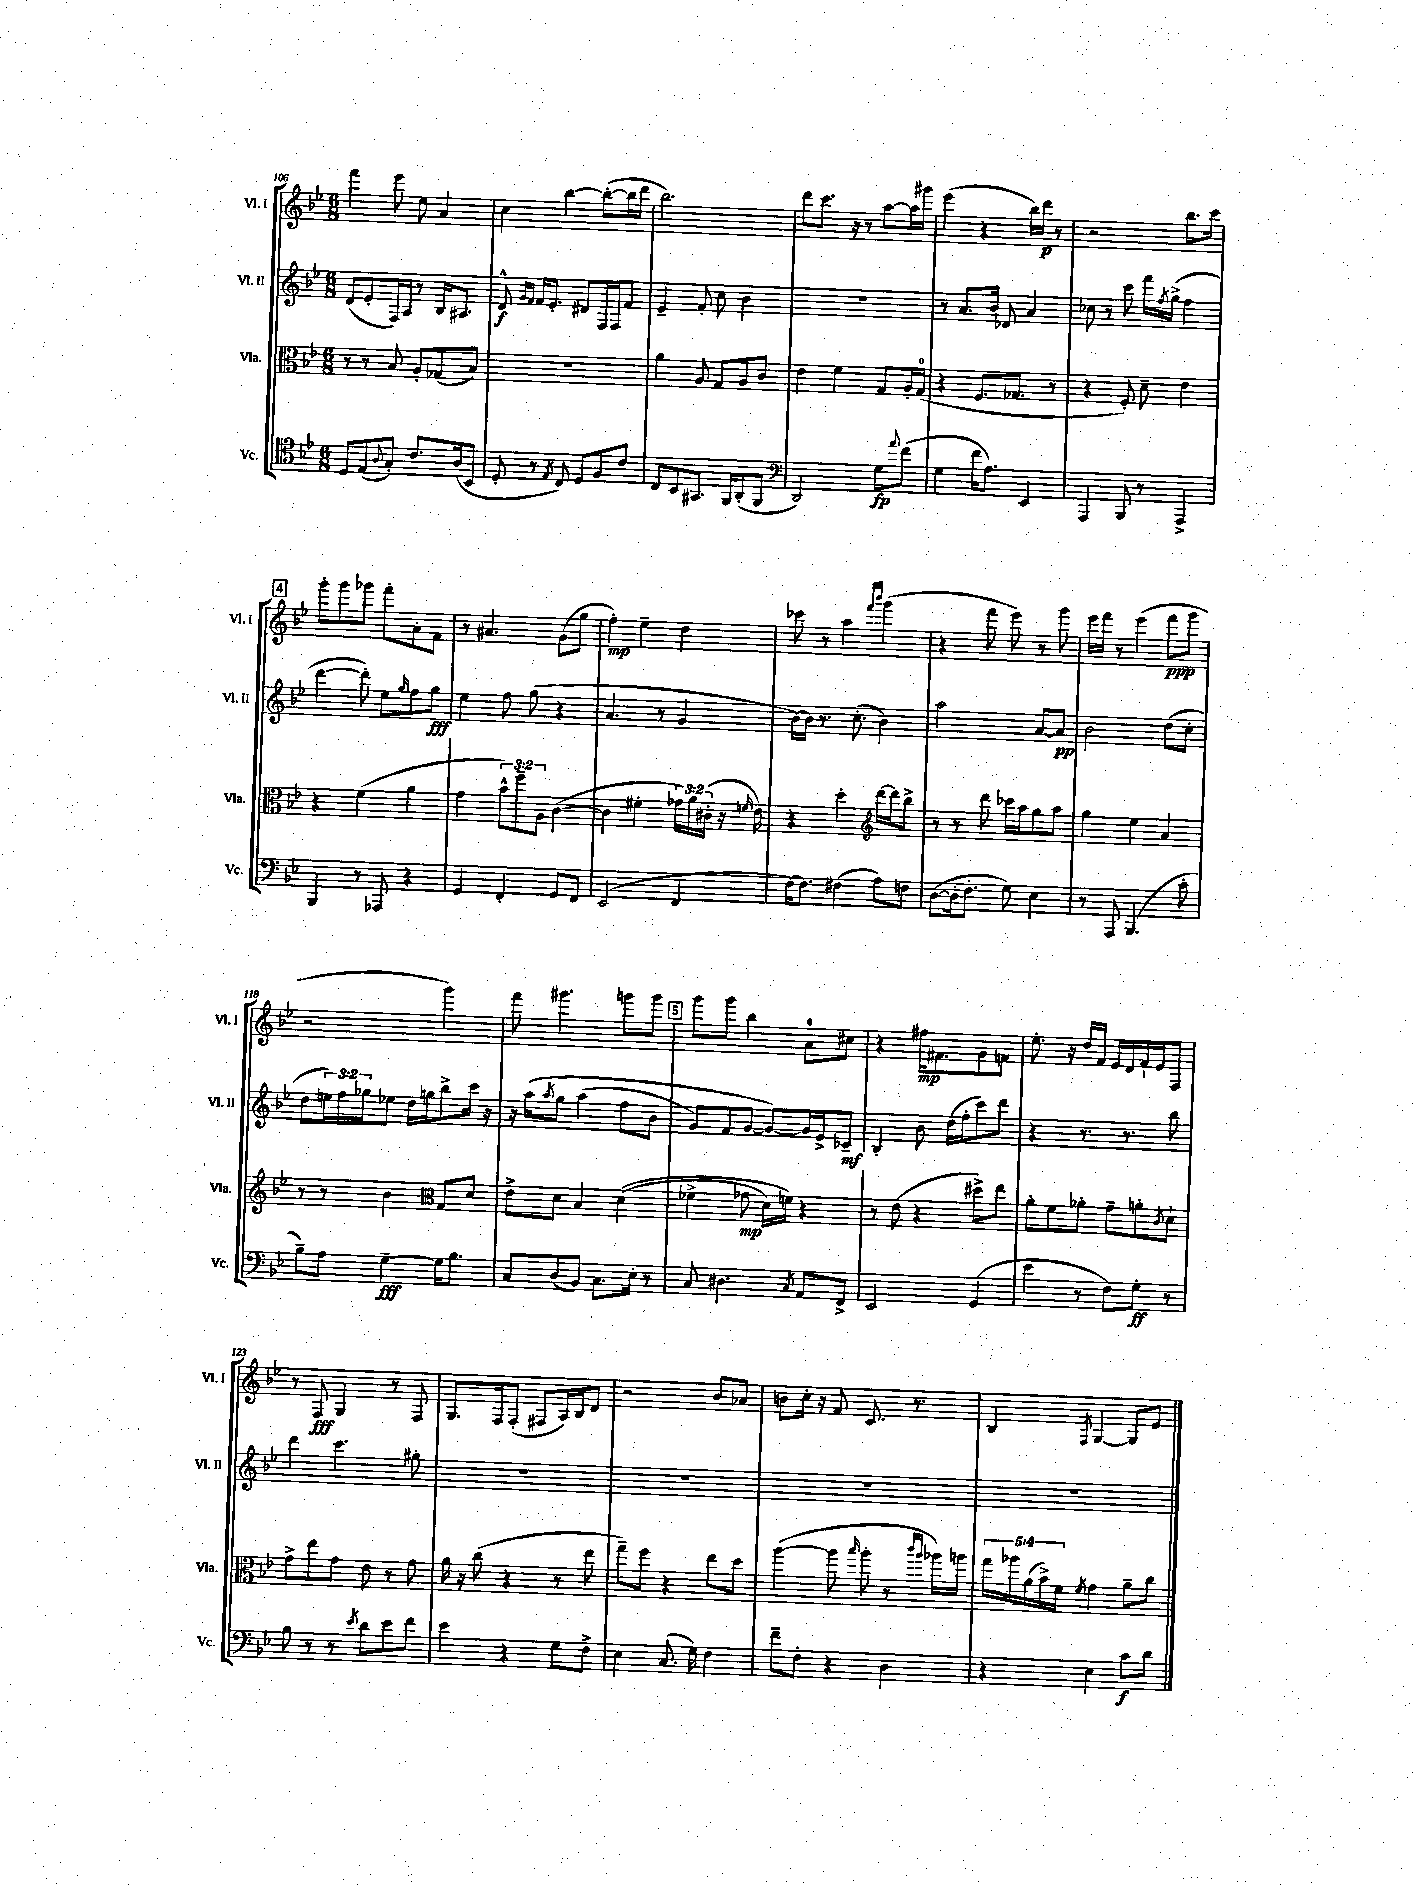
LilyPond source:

<<
\new StaffGroup <<
\new Staff = "s0" \with { instrumentName = "Vl. I" shortInstrumentName = "Vl. I" } {
    \clef treble \key bes \major \numericTimeSignature \time 6/8
    f'''4 ees'''8 ees''8 a'4 |
    c''4 bes''4~ bes''8~-.( bes''16 d'''16 |
    bes''2.) |
    d'''8 c'''8. r16 r8 a''8~ a''16 gis'''16 |
    ees'''4( r4 bes''16) d'''16\p r8 |
    r2 bes''8. c'''16 |
    \mark \markup { \box "4" } g'''8-. g'''8 ges'''8 f'''8-. a'8-. f'8 |
    r8 ais'4. g'8( g''8 |
    f''4-.\mp) ees''4-- d''4 |
    ces'''8 r8 a''4 \grace { f'''16 bes'''16 } g'''4( |
    r4 f'''8 ees'''8) r8 g'''8 |
    ees'''16 f'''16 r8 ees'''4( f'''8\ppp g'''8 |
    r2 g'''4) |
    f'''8 gis'''4. g'''8 g'''8 |
    \mark \markup { \box "5" } g'''8 g'''8 bes''4 a'8-0 cis''8 |
    r4 fis''16\mp fis'8. g'8 f'8 |
    ees''8.-. r16 d''16 f'16 ees'16 d'16 f'16-! ees'16 f8 |
    r8 f8\fff g4 r8 f8 |
    g8. f16 f8-.( fis8 a16) bes16 d'8 |
    r2 bes'8 aes'8 |
    b'8 c''16-. r16 f'8 c'8. r8. |
    bes4 \acciaccatura { f8 } g4~ g8 ees'8 \bar "|." |
}
\new Staff = "s1" \with { instrumentName = "Vl. II" shortInstrumentName = "Vl. II" } {
    \clef treble \key bes \major \numericTimeSignature \time 6/8 \override Staff.TupletNumber.text = #tuplet-number::calc-fraction-text
    d'8( ees'8-. f16) a16 r8 bes16 ais8. |
    d'8-^\f \grace { g'16 f'16 } f'16 ees'8.-. dis'8 f16 f16 f'8 |
    ees'4-- f'8-. c''8 bes'4 |
    R2. |
    r8 a'8. bes'16 des'8 a'4 |
    ces''8 r8 c'''8 f'''16 \acciaccatura { f''8 } g''16->( f''4 |
    \mark \markup { \box "4" } d'''4~ d'''8-.) ees''8 \grace { g''16 } f''8 g''8\fff |
    ees''4 f''8 g''8( r4 |
    a'4. r8 g'4 |
    bes'16~) bes'16 r8. c''8.-.( bes'4) |
    a''2 a'8~ a'8\pp |
    bes'2 d''8( c''8-. |
    d''8 \tuplet 3/2 { e''16) f''16 ges''16 } ees''8 d''16 g''16 bes''8-> c'''16 r16 |
    r16 a''16\( \acciaccatura { a''8 } g''8 a''4( f''8 bes'8 |
    \mark \markup { \box "5" } g'8) f'8 g'8~ g'8~\) g'16 ees'16-> ces'8--\mf |
    bes4-. bes'8 d''16( f''16-. c'''8) d'''8 |
    r4 r8. r8. bes''8 |
    d'''4 c'''4. gis''8-. |
    R2. |
    R2. |
    R2. |
    R2. \bar "|." |
}
\new Staff = "s2" \with { instrumentName = "Vla." shortInstrumentName = "Vla." } {
    \clef alto \key bes \major \numericTimeSignature \time 6/8 \override Staff.TupletNumber.text = #tuplet-number::calc-fraction-text
    r8 r8 bes8 a8-. ges8( bes8) |
    R2. |
    a'4 a8 g8 a8 c'8 |
    ees'4 f'4 g8 a16-. g16-0( |
    r4 f8. ges8. r8 |
    r4 f8-.) d'8-- ees'4 |
    \mark \markup { \box "4" } r4 f'4( a'4 |
    g'4 \tuplet 3/2 { bes'8-^) f''8-- a8 } c'4~( |
    c'4 fis'4-. \tuplet 3/2 { ges'16) a'16 cis'16-.( } r16 \grace { f'16 } ees'16) |
    r4 d''4-. \clef treble d'''16~ d'''16 bes''8-> |
    r8 r8 d'''8 ces'''16 a''16 g''8 a''8 |
    g''4 ees''4 a'4 |
    r8 r8 bes'4 \clef alto g8 d'8 |
    ees'8-> d'8 bes4 d'4(\( |
    \mark \markup { \box "5" } fes'4-> ges'8\mp d'16) f'16\) r4 |
    r8 ees'8( r4 dis''8->) ees''8 |
    a'8-. f'8 aes'8-. g'8-- a'8-. \acciaccatura { c'8 } d'8-! |
    g'8-> ees''8 g'8 ees'8 r8 g'8 |
    a'16 r16 c''8( r4 r8 ees''8 |
    g''8--) f''8 r4 ees''8 d''8 |
    a''4~( a''8 \grace { bes''16 } a''8-. r8 \grace { c'''16 a''16 } aes''16) a''16 |
    \tuplet 5/4 { g''16 aes''16 a'16( bes'16->) f'16 } \acciaccatura { f'8 } g'4 a'8-- c''8 \bar "|." |
}
\new Staff = "s3" \with { instrumentName = "Vc." shortInstrumentName = "Vc." } {
    \clef tenor \key bes \major \numericTimeSignature \time 6/8
    d8 ees8( \appoggiatura { a8 } g8-.) c'8. a16( bes,8 |
    d8-. r8 \acciaccatura { ees8 } c8) d8 f8 c'8 |
    c8 bes,8 gis,8. f,16 a,8-.( f,8 |
    \clef bass d,2) g8\fp \appoggiatura { a'8 } f'8( |
    g4 f'16 a8.) ees,4 |
    a,,4 bes,,8 r8 a,,4-> |
    \mark \markup { \box "4" } bes,,4 r8 aes,,8 r4 |
    g,4 f,4-. g,8 f,8 |
    ees,2( f,4 |
    f16~) f8. fis4( a8) f8 |
    d8~( d16-. f8.-. g8) ees4 |
    r8 a,,8 bes,,4.( c'8-. |
    bes8--) a8 g4~--\fff g16 bes8. |
    c8 d8( bes,8) c8. ees16-. r8 |
    \mark \markup { \box "5" } c8 dis4. \acciaccatura { c8 } a,8 f,8-> |
    ees,2 g,4( |
    ees'4 r8 f8) g8-.\ff r8 |
    bes8 r8 r8 \acciaccatura { ees'8 } d'8 ees'8 f'8 |
    ees'4 r4 g8 f8-> |
    ees4 c8.( g16) f4 |
    f'8-- f8-. r4 d4 |
    r4 ees4 c'8\f d'8 \bar "|." |
}
>>
>>
\layout { \context { \Score currentBarNumber = #106 } }
